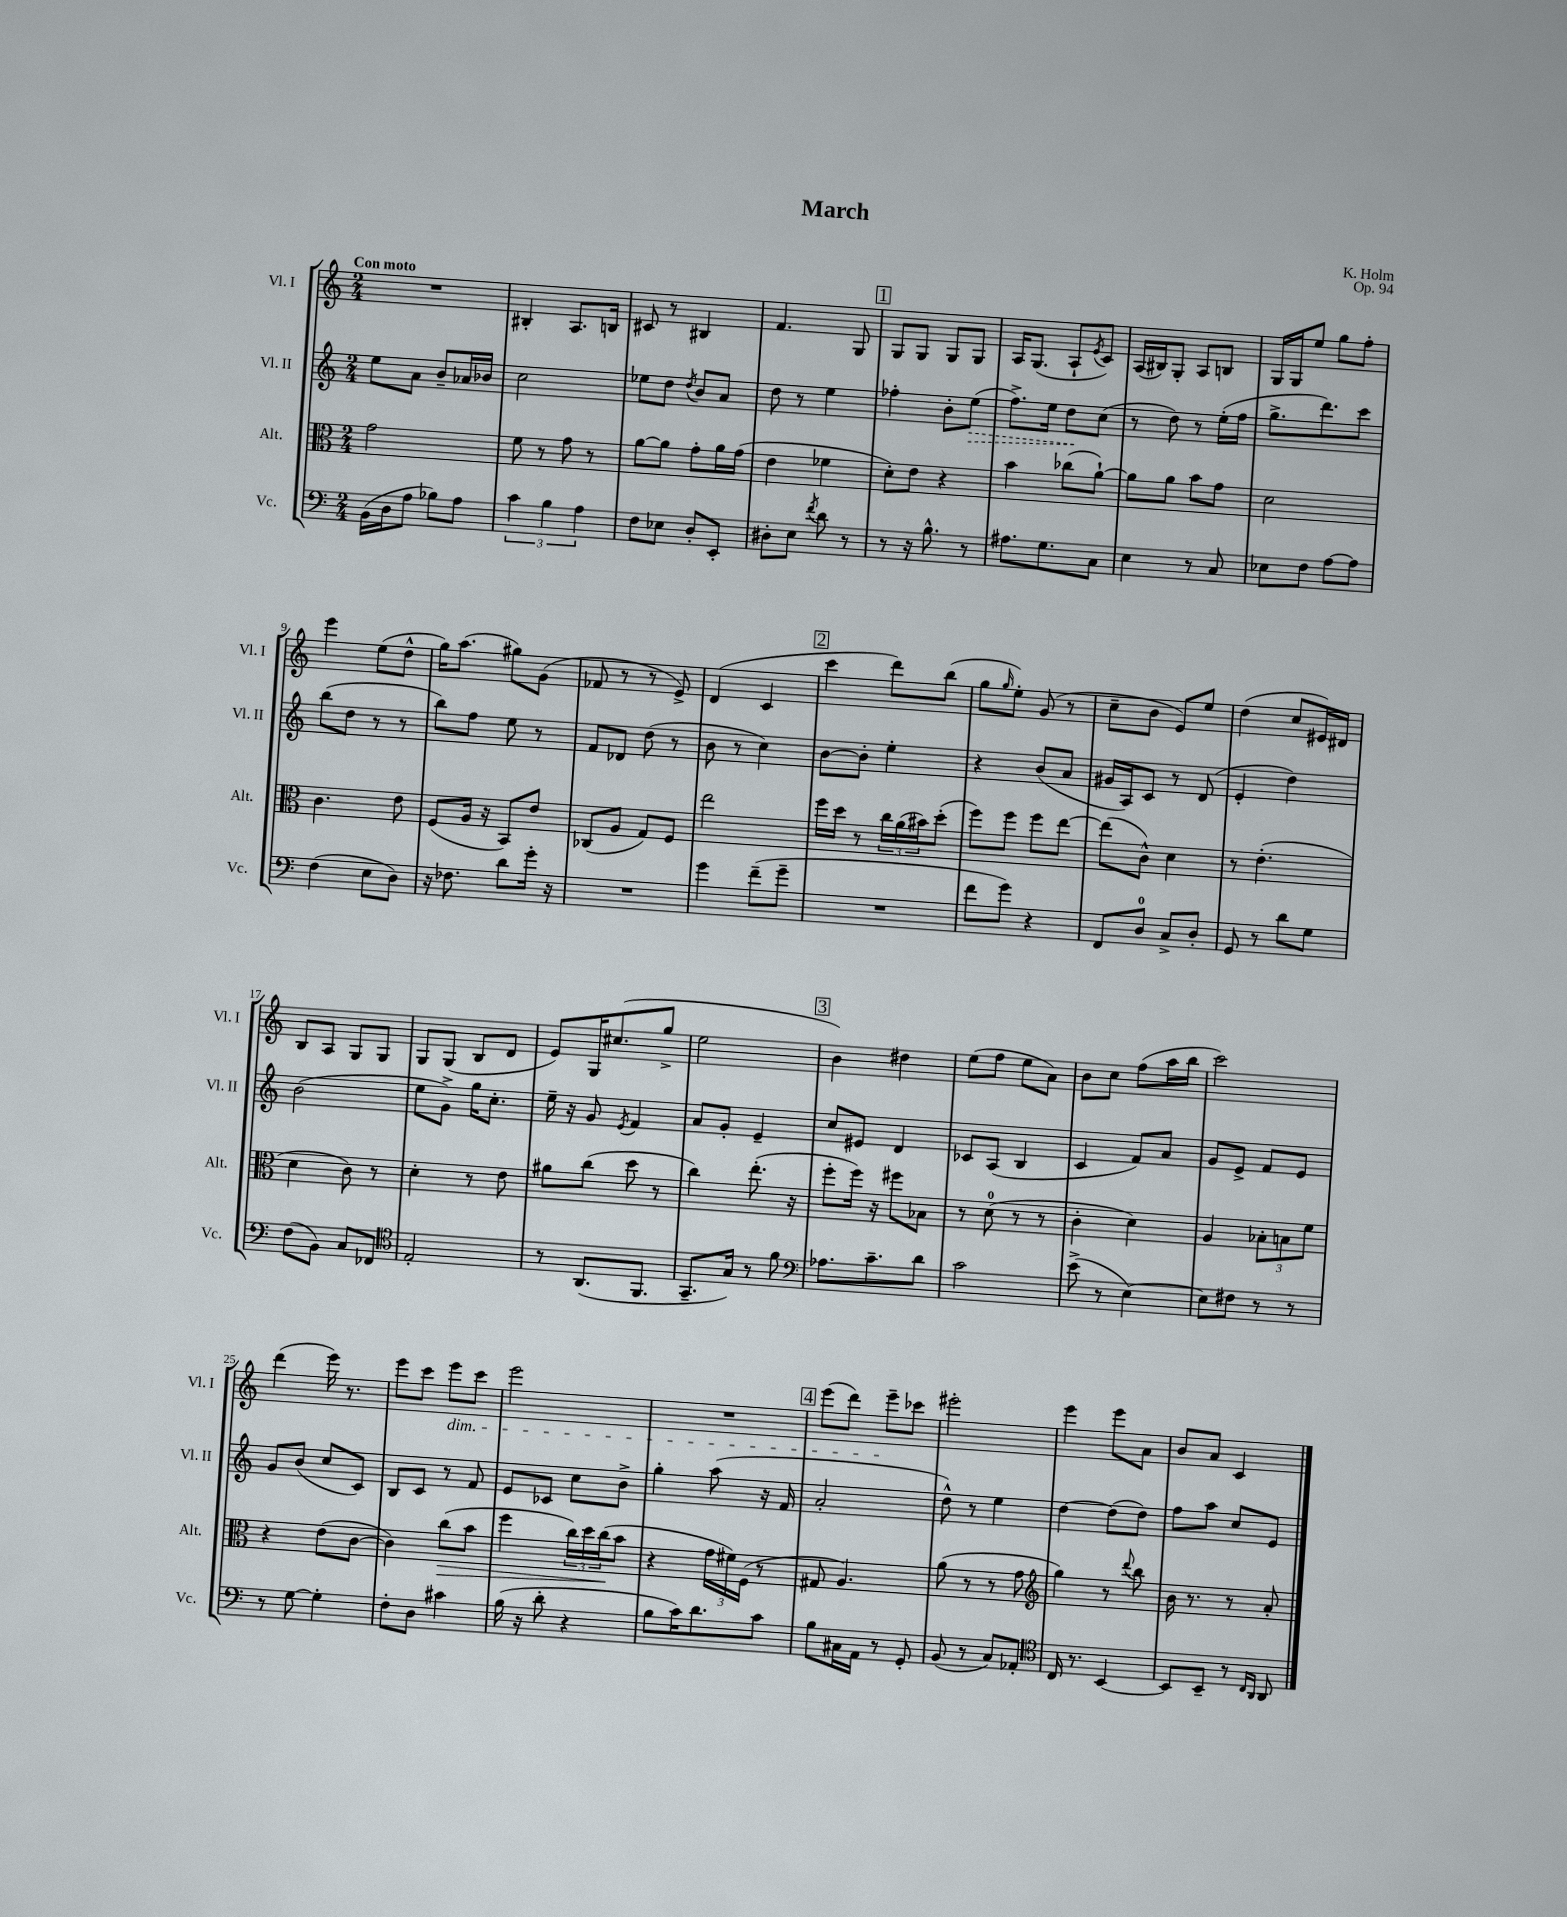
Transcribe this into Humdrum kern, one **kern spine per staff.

**kern	**kern	**kern	**kern
*staff4	*staff3	*staff2	*staff1
*clefF4	*clefC3	*clefG2	*clefG2
*k[]	*k[]	*k[]	*k[]
*M2/4	*M2/4	*M2/4	*M2/4
(16BB	2g	8ee	2r
16D	.	.	.
8A	.	8a	.
8B-)	.	8b~	.
8A	.	16a-	.
.	.	16b-	.
=	=	=	=
6c	8f	2cc	4B#'
.	8r	.	.
6B	.	.	.
.	8g	.	8.A
6A	.	.	.
.	8r	.	.
.	.	.	16B
=	=	=	=
8F	[8a	8ee-	8c#
8E-	8a]	8dd	8r
.	.	8qdd	.
8D'	8g'	8b	4B#
8EE'	16a	8a	.
.	(16g	.	.
=	=	=	=
8D#'	4e	8dd	4.f
8E	.	8r	.
8qf	.	.	.
8d	4f-	4ee	.
8r	.	.	8G
=	=	=	=
8r	8d')	4ff-'	8G
16r	8e	.	8G
8.B^^	.	.	.
.	4r	8b'	8G
8r	.	(8ee	8G
=	=	=	=
8.A#	4b	8.ff^)	16A
.	.	.	(8.G
8.G	.	16ee	.
.	(8cc-	8dd	8A`
.	.	.	8qe
8C	[8a`)	(8cc	8c)
=	=	=	=
4E	8a]	8r	(16A
.	.	.	16B#)
.	8a	8dd)	8G'
8r	8b	8r	8A
8C	8g	(16ee'	8B
.	.	16ff	.
=	=	=	=
8E-	2d	8.gg^	16G
.	.	.	16G
8F	.	.	8ee
.	.	8.ddd)	.
[8A	.	.	8gg
8A]	.	8ccc	8ff'
=	=	=	=
(4F	4.c	(8bb	4eee
.	.	8dd	.
8E	.	8r	(8ee
8D)	8e	8r	8dd^^
=	=	=	=
16r	(8F	8bb)	16gg)
8.F-	.	.	(8.aa
.	16A	8ff	.
.	16r	.	.
8d	8BB)	8ee	8gg#)
16g'	8e	8r	(8g
16r	.	.	.
=	=	=	=
2r	(8C-	8f	8f-
.	8A	8d-	8r
.	8G)	(8dd	8r
.	8F	8r	8e^)
=	=	=	=
4g	2ee	8b	(4d
.	.	8r	.
(8f~	.	4cc)	4c
8g~	.	.	.
=	=	=	=
2r	16ff	[8b	4ccc
.	16dd	.	.
.	8r	8b']	.
.	24cc	4ee'	8ddd)
.	(24a	.	.
.	24b#)	.	.
.	(8dd'	.	(8bb
=	=	=	=
8f	8ff)	4r	8gg
.	.	.	16qqgg
8g)	8ff	.	8ee')
4r	8ff	(8b	(8g
.	[8ee	8a	8r
=	=	=	=
8FF	(8ee]	16g#	8cc~
.	.	16A)	.
8D	8c^^)	8c	8b
8C^	4d	8r	8e)
8D'	.	(8d	8ee
=	=	=	=
8GG	8r	4e'	(4dd
8r	(4.e'	.	.
8d	.	4dd)	8cc
8G	.	.	16e#)
.	.	.	16d#
=	=	=	=
(8F	4d	(2b	8B
8BB)	.	.	8A
8C	8c)	.	8G
8FF-	8r	.	8G
=	=	=	=
*clefC4	*	*	*
2E'	4d'	8ee	8G
.	.	8g^)	(8G
.	8r	16gg	8B
.	.	8.cc'	.
.	8e	.	8d
=	=	=	=
8r	8a#	16ee~	8e)
.	.	16r	.
(8.AA	(8cc	8g	16G
.	.	.	(8.cc#
.	.	8qe	.
.	8dd	4f	.
8.FF	.	.	.
.	8r	.	8gg^
=	=	=	=
8.GG~	4cc)	8a	2ee
.	.	8g'	.
16G)	.	.	.
8r	(8.ee'	4e~	.
8f	.	.	.
.	16r	.	.
=	=	=	=
*clefF4	*	*	*
8.A-	8ff'	8cc	4b)
.	16ff)	8e#	.
8.c~	16r	.	.
.	8ff#	4d	4dd#
8d	8B-	.	.
=	=	=	=
2c	8r	8c-	(8ee
.	(8d	(8A	8ff
.	8r	4B	8ee
.	8r	.	8a)
=	=	=	=
(8e^	4c'	4c	8b
8r	.	.	8cc
[4E)	4d)	8f)	(8ff
.	.	8a	16aa
.	.	.	16bb
=	=	=	=
8E]	4A	8g	2ccc)
8F#	.	8e^	.
8r	12B-'	8f	.
.	12B	.	.
8r	.	8e	.
.	12f	.	.
=	=	=	=
8r	4r	8g	(4ddd
[8G	.	(8b	.
4G']	(8e	8cc	16eee)
.	.	.	8.r
.	[8c	8c)	.
=	=	=	=
8F'	4c])	8B	8eee
8D	.	8c	8ccc
4c#	(8cc	8r	8eee
.	8b	8f	8ccc
=	=	=	=
(16B	4ff	8e	2eee
16r	.	.	.
8d'	.	8c-	.
4r	24cc)	8cc	.
.	24dd	.	.
.	(24cc	.	.
.	8b	8b^	.
=	=	=	=
8B	4r	4gg'	2r
16c)	.	.	.
8.d	.	.	.
.	24g	(8aa	.
.	24f#)	.	.
.	(24F	.	.
8c	8r	16r	.
.	.	16f	.
=	=	=	=
8B	8G#	2a'	(8eee
16C#	4.A)	.	8ddd)
16AA	.	.	.
8r	.	.	8eee~
8GG'	.	.	8ccc-
=	=	=	=
(8BB	(8a	8dd^^)	2eee#'
8r	8r	8r	.
8C)	8r	4ee	.
8AA-'	8g	.	.
=	=	=	=
*clefC4	*clefG2	*	*
16C	4gg)	[4dd	4eee
8.r	.	.	.
[4BB	8r	(8dd]	8eee
.	8qqddd	.	.
.	8bb	8dd)	8a
=	=	=	=
8BB]	16b	8ff	8b
.	8.r	.	.
8BB~	.	8aa	8a
8r	8r	8cc	4c
16qqC	.	.	.
16qqAA	.	.	.
8AA	8a'	8e	.
==	==	==	==
*-	*-	*-	*-
